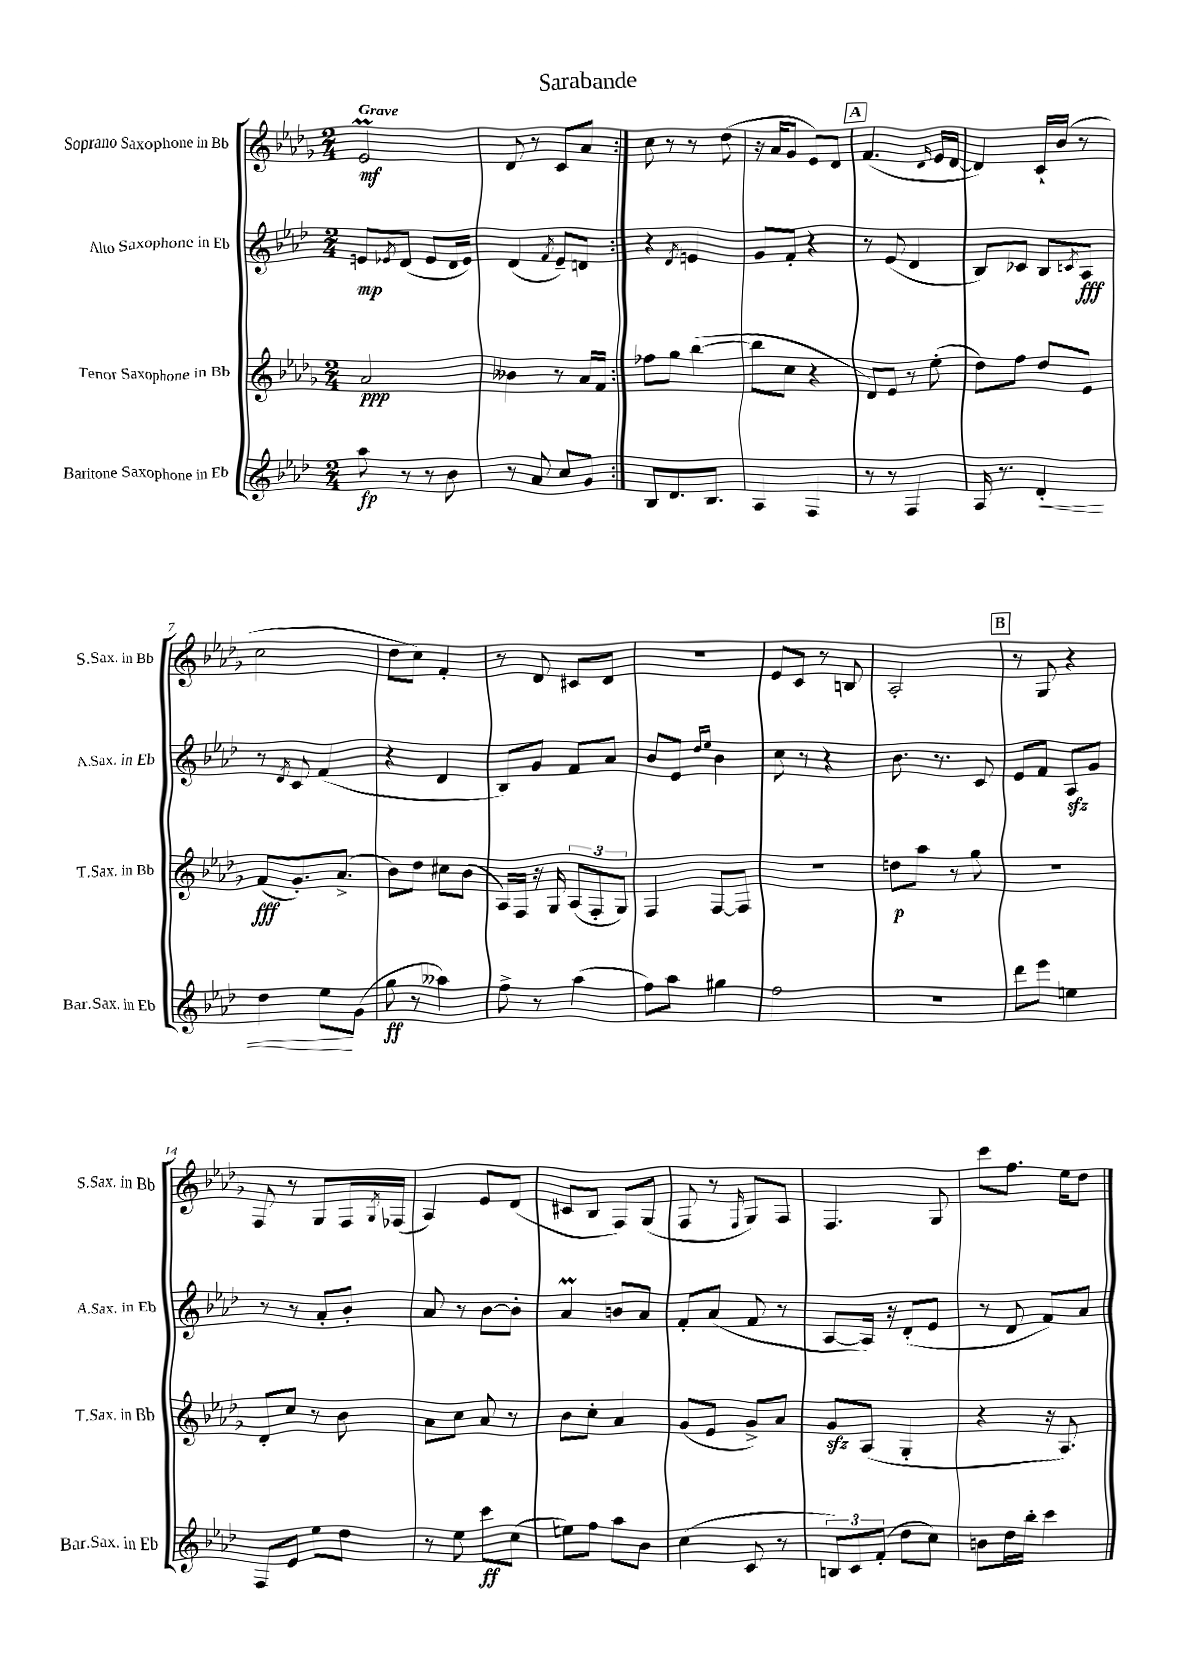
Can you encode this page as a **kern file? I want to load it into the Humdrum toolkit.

**kern	**dynam	**kern	**dynam	**kern	**dynam	**kern	**dynam
*part4	*part4	*part3	*part3	*part2	*part2	*part1	*part1
*staff4	*staff4	*staff3	*staff3	*staff2	*staff2	*staff1	*staff1
*I"Baritone Saxophone in Eb	*	*I"Tenor Saxophone in Bb	*	*I"Alto Saxophone in Eb	*	*I"Soprano Saxophone in Bb	*
*I'Bar.Sax. in Eb	*	*I'T.Sax. in Bb	*	*I'A.Sax. in Eb	*	*I'S.Sax. in Bb	*
*clefG2	*	*clefG2	*	*clefG2	*	*clefG2	*
*k[b-e-a-d-]	*	*k[b-e-a-d-g-]	*	*k[b-e-a-d-]	*	*k[b-e-a-d-g-]	*
*M2/4	*	*M2/4	*	*M2/4	*	*M2/4	*
=1	=1	=1	=1	=1	=1	=1	=1
!	!	!	!	!	!	!LO:TX:a:B:t=Grave	!
8aa-\	fp	2a-/	ppp	8en/L	mp	2e-M/	mf
.	.	.	.	8qe-X/	.	.	.
8r	.	.	.	(8d-/J	.	.	.
8r	.	.	.	8e-/L	.	.	.
8b-\	.	.	.	16d-/L	.	.	.
.	.	.	.	16e-/JJ)	.	.	.
=2	=2	=2	=2	=2	=2	=2	=2
8r	.	4b--X\	.	(4d-/	.	8d-/	.
8a-/	.	.	.	.	.	8r	.
.	.	.	.	8qf/	.	.	.
8cc/L	.	8r	.	8e-~/L)	.	8c/L	.
8g/J	.	16a-/LL	.	8dn/J	.	8a-/J	.
.	.	16f/JJ	.	.	.	.	.
=3:|!	=3:|!	=3:|!	=3:|!	=3:|!	=3:|!	=3:|!	=3:|!
8B-/L	.	8ff-X\L	.	4r	.	8cc\	.
8.d-/	.	8gg-\J	.	.	.	8r	.
.	.	.	.	8qd-/	.	.	.
.	.	([4bb-\	.	4en/	.	8r	.
8.B-/J	.	.	.	.	.	.	.
.	.	.	.	.	.	(8dd-\	.
=4	=4	=4	=4	=4	=4	=4	=4
4A-/	.	8bb-\L]	.	8g/L	.	16r	.
.	.	.	.	.	.	16a-/KL	.
.	.	8cc\J	.	8f'/J	.	8g-/J	.
4F/	.	4r	.	4r	.	8e-/L)	.
.	.	.	.	.	.	8d-/J	.
!!LO:REH:place=s1:t=A
=5	=5	=5	=5	=5	=5	=5	=5
8r	.	8d-/L)	.	8r	.	(4.f/	.
8r	.	8e-/J	.	(8e-/	.	.	.
4F/	.	8r	.	4d-/	.	.	.
.	.	.	.	.	.	16qqd-/	.
.	.	(8ee-'\	.	.	.	16e-/LL	.
.	.	.	.	.	.	[16d-/JJ	.
=6	=6	=6	=6	=6	=6	=6	=6
16A-/	.	8dd-\L)	.	8B-/L)	.	4d-/])	.
8.r	.	.	.	.	.	.	.
.	.	8ff\J	.	8c-X/J	.	.	.
!	!LO:HP:b	!	!	!	!	!	!
4d-'/	<	8dd-/L	.	8B-/L	.	16c`/LL	.
.	.	.	.	.	.	(16b-/JJ	.
.	.	.	.	8qcn/	.	.	.
.	.	8e-/J	.	8A-/J	fff	8r	.
!!LO:LB:g=z
=7	=7	=7	=7	=7	=7	=7	=7
4dd-\	.	(8f/L	fff	8r	.	2cc\	.
.	.	.	.	8qd-/	.	.	.
.	.	8.g-'/)	.	8c/	.	.	.
8ee-\L	.	.	.	(4f/	.	.	.
.	.	(8.a-^/J	.	.	.	.	.
(8g\J	[	.	.	.	.	.	.
=8	=8	=8	=8	=8	=8	=8	=8
8gg\	ff	8b-\L)	.	4r	.	8dd-\L	.
8r	.	8dd-\J	.	.	.	8cc\J)	.
4aa--X\)	.	8cc#X\L	.	4d-/	.	4f'/	.
.	.	(8b-\J	.	.	.	.	.
=9	=9	=9	=9	=9	=9	=9	=9
8ff^\	.	16A-/LL)	.	8B-/L)	.	8r	.
.	.	16F/JJ	.	.	.	.	.
8r	.	16r	.	8g/J	.	8d-/	.
.	.	16G-/	.	.	.	.	.
(4aa-\	.	(12A-/L	.	8f/L	.	8c#X/L	.
.	.	12F'/	.	.	.	.	.
.	.	.	.	8a-/J	.	8d-/J	.
.	.	12G-/J)	.	.	.	.	.
=10	=10	=10	=10	=10	=10	=10	=10
8ff\L)	.	4F/	.	8b-/L	.	2r	.
8aa-\J	.	.	.	8e-/J	.	.	.
.	.	.	.	16qqdd-/LL	.	.	.
.	.	.	.	16qqee-/JJ	.	.	.
4gg#X\	.	[8F/L	.	4b-\	.	.	.
.	.	8F/J]	.	.	.	.	.
=11	=11	=11	=11	=11	=11	=11	=11
2ff\	.	2r	.	8cc\	.	8e-/L	.
.	.	.	.	8r	.	8c/J	.
.	.	.	.	4r	.	8r	.
.	.	.	.	.	.	8Bn/	.
=12	=12	=12	=12	=12	=12	=12	=12
2r	.	8ddn\L	p	8.b-\	.	2A-'/	.
.	.	8aa-\J	.	.	.	.	.
.	.	.	.	8.r	.	.	.
.	.	8r	.	.	.	.	.
.	.	8gg-\	.	8c/	.	.	.
!!LO:REH:place=s1:t=B
=13	=13	=13	=13	=13	=13	=13	=13
8ddd-\L	.	2r	.	8e-/L	.	8r	.
8eee-\J	.	.	.	8f/J	.	8G-/	.
4een\	.	.	.	8A-zz/L	.	4r	.
.	.	.	.	8g/J	.	.	.
!!LO:LB:g=z
=14	=14	=14	=14	=14	=14	=14	=14
8F/L	.	8d-'/L	.	8r	.	8F/	.
8e-/J	.	8cc/J	.	8r	.	8r	.
8ee-\L	.	8r	.	8a-'/L	.	8G-/L	.
8dd-\J	.	8b-\	.	8b-'/J	.	16F/L	.
.	.	.	.	.	.	8qG-/	.
.	.	.	.	.	.	(16F-X/JJ	.
=15	=15	=15	=15	=15	=15	=15	=15
8r	.	8a-\L	.	8a-/	.	4A-/)	.
8ee-\	.	8cc\J	.	8r	.	.	.
8ccc\L	ff	8a-/	.	[8b-\L	.	8e-/L	.
(8cc\J	.	8r	.	8b-'\J]	.	(8d-/J	.
=16	=16	=16	=16	=16	=16	=16	=16
8een\L)	.	8b-\L	.	4a-M/	.	8c#X/L	.
8ff\J	.	8cc'\J	.	.	.	8B-/J	.
8aa-\L	.	4a-/	.	8bn/L	.	8F/L)	.
8b-\J	.	.	.	8a-/J	.	(8G-/J	.
=17	=17	=17	=17	=17	=17	=17	=17
(4cc\	.	(8g-/L	.	8f'/L	.	8F/	.
.	.	8e-/J	.	(8a-/J	.	8r	.
.	.	.	.	.	.	16qqF/	.
8c/	.	8g-^/L)	.	8f/	.	8G-/L)	.
8r	.	8a-/J	.	8r	.	8F/J	.
=18	=18	=18	=18	=18	=18	=18	=18
12Bn/L)	.	8g-zz/L	.	[8A-/L	.	4.F/	.
12c/	.	.	.	.	.	.	.
.	.	(8A-/J	.	16A-/Jk])	.	.	.
(12f'/J	.	.	.	.	.	.	.
.	.	.	.	16r	.	.	.
8dd-\L	.	4G-'/	.	(8d-'/L	.	.	.
8cc\J)	.	.	.	8e-/J	.	8G-/	.
=19	=19	=19	=19	=19	=19	=19	=19
8bn\L	.	4r	.	8r	.	8ccc\L	.
16dd-\L	.	.	.	8d-/	.	8.ff\J	.
16bb-'\JJ	.	.	.	.	.	.	.
4ccc\	.	16r	.	8f/L)	.	.	.
.	.	8.A-/)	.	.	.	16ee-\KL	.
.	.	.	.	8a-/J	.	8dd-\J	.
==	==	==	==	==	==	==	==
*-	*-	*-	*-	*-	*-	*-	*-
